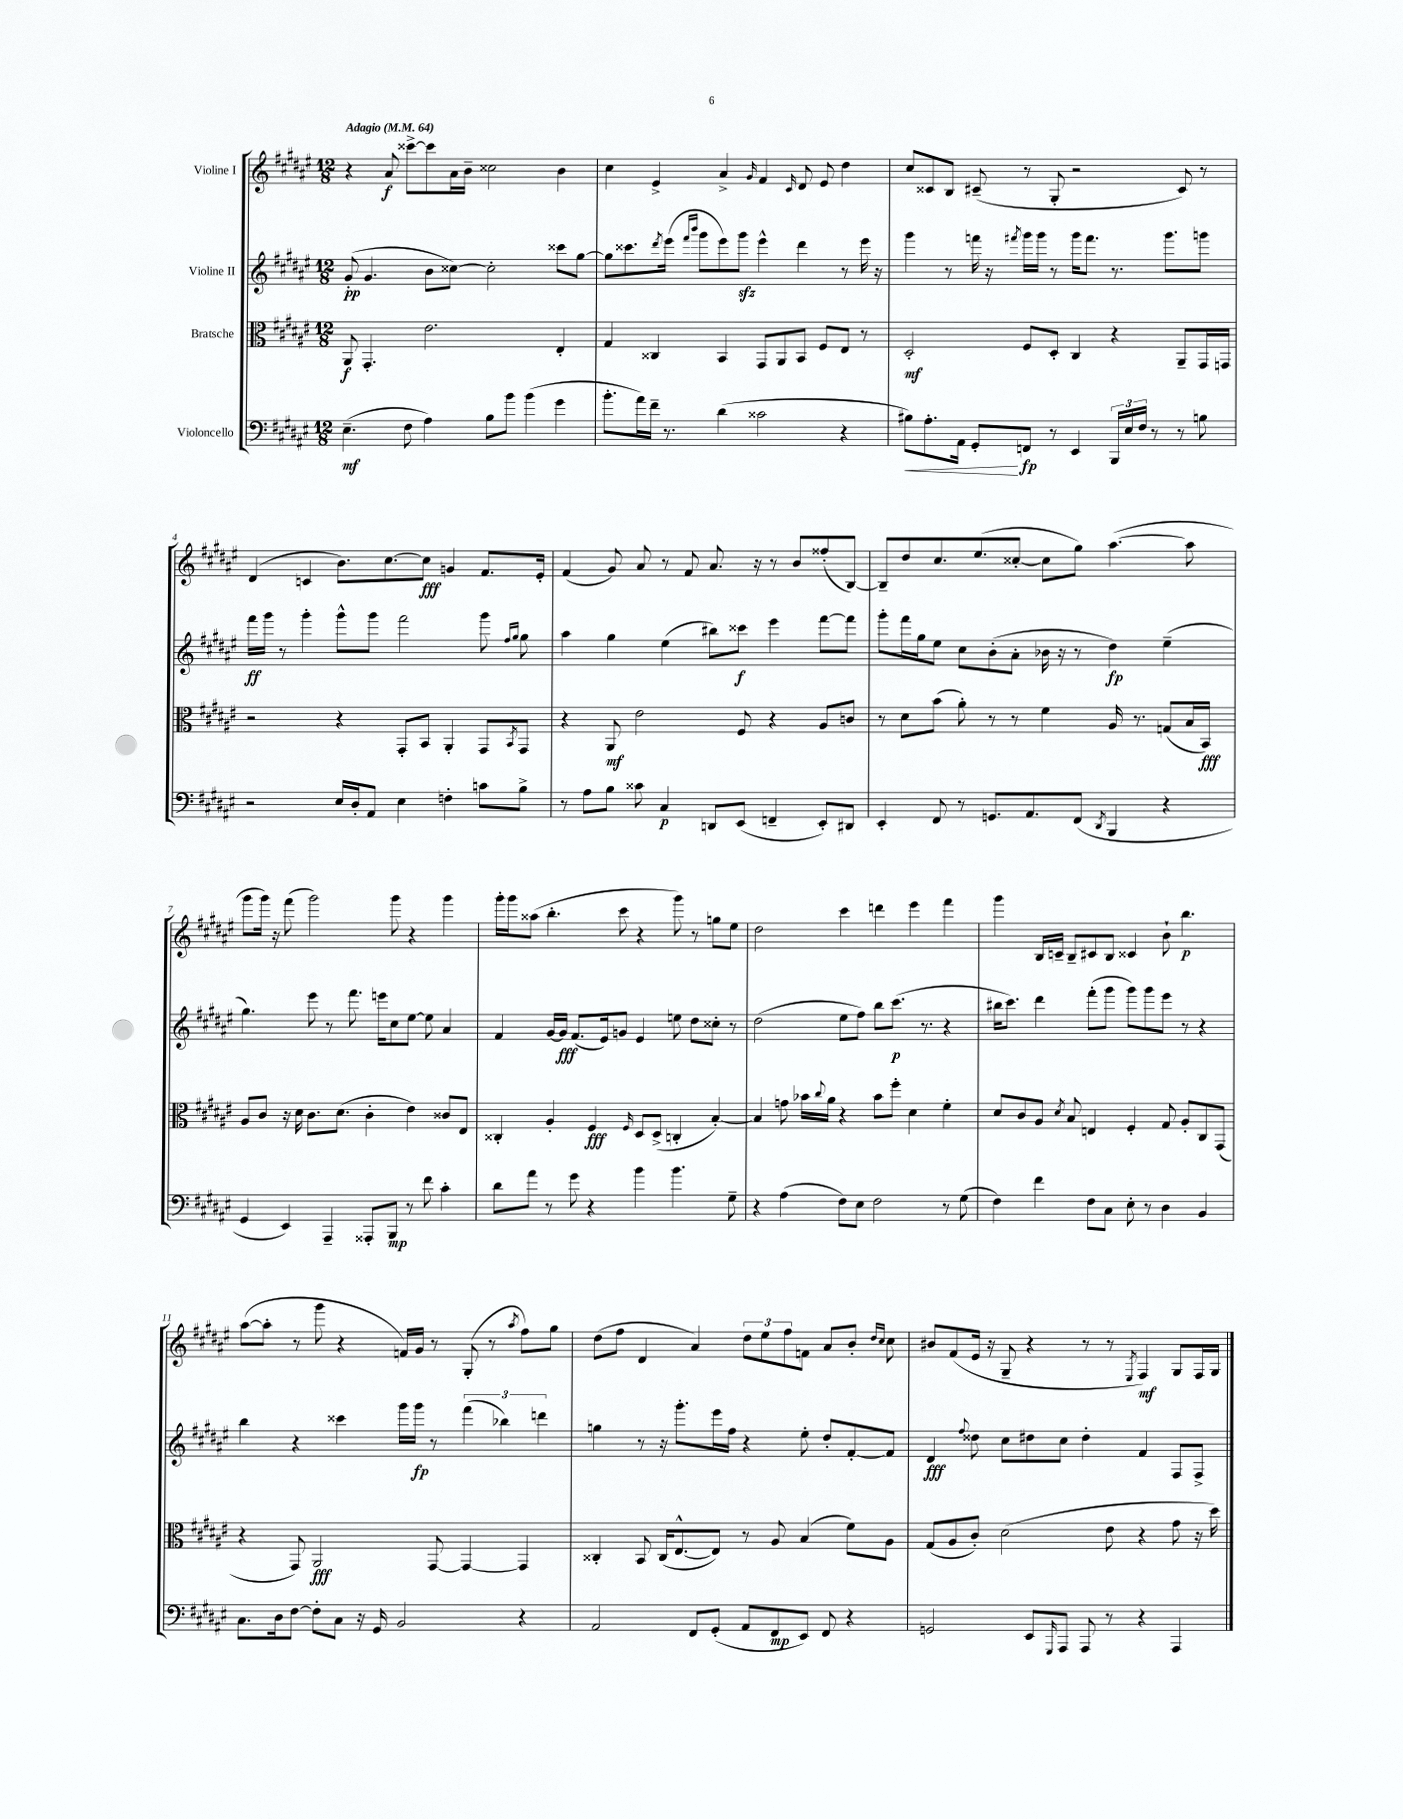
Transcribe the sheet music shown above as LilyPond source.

<<
\new StaffGroup <<
\new Staff = "s0" \with { instrumentName = "Violine I" } {
    \clef treble \key fis \major \numericTimeSignature \time 12/8 \tempo "Adagio" 4 = 64
    r4 ais'8\f cisis'''8~-> cisis'''8 ais'16 b'16-- cisis''2 b'4 |
    cis''4 eis'4-> ais'4-> \grace { gis'16 } fis'4 \grace { cis'16 } dis'8 eis'8 dis''4 |
    cis''8 cisis'8 b8 cis'8--( r8 gis8-. r2 cis'8) r8 |
    dis'4( c'4 b'8.) cis''8.~ cis''8\fff g'4 fis'8. eis'16-. |
    fis'4( gis'8) ais'8 r8 fis'8 ais'8. r16 r8 b'8 fisis''8-.( b8~) |
    b8-- dis''8 cis''8. eis''8.( cisis''8~-. cisis''8 gis''8) ais''4.~( ais''8 |
    gis'''8 gis'''16) r16 fis'''8( gis'''2) gis'''8 r4 gis'''4 |
    gis'''16-. gis'''16 aisis''8( b''4.-. cis'''8 r4 gis'''8) r8 g''8 eis''8 |
    dis''2 cis'''4 d'''4 eis'''4 fis'''4 |
    gis'''4 b16 c'16-- b8-- cis'8 b8 cisis'4 b'8-! b''4.\p |
    ais''8~( ais''8-. r8 gis'''8 r4 f'16) gis'16 r8 gis8-.( r8 \acciaccatura { ais''8 } fis''8) gis''8 |
    dis''8( fis''8 dis'4 ais'4) \tuplet 3/2 { dis''8 eis''8 fis''8 } f'8 ais'8 b'8-. \grace { dis''16 cis''16 } cis''8 |
    bis'8 fis'8( eis'16 r16 gis8-- r4 r8 r8 \acciaccatura { eis8 } fis4\mf) gis8 fis16 gis16 \bar "|." |
}
\new Staff = "s1" \with { instrumentName = "Violine II" } {
    \clef treble \key fis \major \numericTimeSignature \time 12/8
    gis'8-.\pp( gis'4. b'8 cisis''8~) cisis''2-. cisis'''8 gis''8~ |
    gis''8 cisis'''8. \acciaccatura { dis'''8 } eis'''16( \grace { fis'''16 b'''16 } gis'''8 eis'''8) gis'''8\sfz eis'''4-^ dis'''4 r8 eis'''16 r16 |
    gis'''4 r8 f'''16 r16 \acciaccatura { fis'''8 } gis'''16 gis'''16 r8 gis'''16 fis'''8. r8. gis'''8. g'''8 |
    fis'''16\ff gis'''16 r8 gis'''4-. gis'''8-^ gis'''8 fis'''2 gis'''8 \grace { fis''16 gis''16 } gis''8 |
    ais''4 gis''4 eis''4( bis''8) cisis'''8\f eis'''4 fis'''8~ fis'''8 |
    gis'''8-. fis'''16 gis''16 eis''8 cis''8 b'8-.( ais'8-. bes'16 r16 r8 dis''4\fp) eis''4--( |
    gis''4.) eis'''8 r8 fis'''8. e'''16 cis''8 eis''8~ eis''8 ais'4 |
    fis'4 gis'16~ gis'16\fff fis'8.( eis'16) g'8 eis'4 e''8 dis''8 cisis''8-. r8 |
    dis''2( eis''8 fis''8) b''8 cis'''8.\p( r8. r4 |
    bis''16 cis'''8.) dis'''4 fis'''8-.( gis'''8 gis'''8) gis'''8 eis'''8 r8 r4 |
    b''4 r4 cisis'''4 gis'''16 gis'''16\fp r8 \tuplet 3/2 { fis'''4( bes''4) d'''4 } |
    g''4 r8 r16 gis'''8.-. eis'''16 fis''16 r4 eis''8-. dis''8-. fis'8~-. fis'8 |
    dis'4\fff \appoggiatura { fis''8 } disis''8 cis''8 dis''8 cis''8 dis''4-. fis'4 fis8 fis8-> \bar "|." |
}
\new Staff = "s2" \with { instrumentName = "Bratsche" } {
    \clef alto \key fis \major \numericTimeSignature \time 12/8
    ais,8\f gis,4.-. eis'2. eis4-. |
    gis4 cisis4 b,4 gis,8 ais,8 b,8 fis8 eis8 r8 |
    dis2-.\mf fis8 dis8-. cis4 r4 ais,8-- gis,16 g,16 |
    r2 r4 gis,8-. b,8 ais,4-. gis,8 \acciaccatura { b,8 } gis,8 |
    r4 ais,8\mf eis'2 fis8 r4 ais8 c'8 |
    r8 dis'8 b'8( ais'8-.) r8 r8 fis'4 ais16 r8. g8( b16 b,16\fff) |
    ais8 cis'8 r16 dis'16 cis'8. dis'8.( cis'4-. eis'4) cisis'8 eis8 |
    cisis4-. ais4-. fis4\fff \grace { fis16 } dis8 dis8->( c4-. b4~-.) |
    b4 g'8 bes'16 \appoggiatura { cis''8 } ais'16 r4 bes'8 fis''8-. dis'4 fis'4-. |
    dis'8 cis'8 ais8 \acciaccatura { dis'8 } b8 e4 fis4-. gis8 ais8-. cis8 gis,8( |
    r4 gis,8) ais,2\fff gis,8~ gis,4~ gis,4 |
    cisis4-. b,8 cisis16( eis8.~-^ eis8) r8 ais8 b4( fis'8) ais8 |
    gis8( ais8 cis'8-.) dis'2( eis'8 r4 gis'8 r16 dis''16) \bar "|." |
}
\new Staff = "s3" \with { instrumentName = "Violoncello" } {
    \clef bass \key fis \major \numericTimeSignature \time 12/8
    eis4.--\mf( fis8 ais4) b8 b'8 b'4( gis'4 |
    b'8.-. ais'16) fis'16-- r8. dis'4( cisis'2 r4 |
    bis8\<) ais8.-. ais,16 gis,8-.\! f,8\fp r8 eis,4 \tuplet 3/2 { b,,16 eis16 fis16 } r8 r8 b8 |
    r2 eis16 dis16-. ais,8 eis4 f4-. c'8 b8-> |
    r8 ais8 b8 cisis'8 cis4\p d,8 eis,8( f,4-- eis,8-.) dis,8 |
    eis,4-. fis,8 r8 g,8. ais,8. fis,8( \acciaccatura { dis,8 } b,,4 r4 |
    gis,4 eis,4) ais,,4-- aisis,,8-. b,,8\mp r8 fis'8 cis'4-. |
    dis'8 ais'8 r8 gis'8 r4 b'4 b'4. gis8-- |
    r4 ais4( fis8) eis8 fis2 r8 gis8( |
    fis4) fis'4 fis8 cis8 eis8-. r8 dis4 b,4 |
    cis8. dis16 fis8~ fis8-. cis8 r16 gis,16 b,2 r4 |
    ais,2 fis,8 gis,8-.( ais,8 fis,8\mp eis,8) fis,8 r4 |
    g,2 eis,8 \grace { gis,,16 } ais,,8 ais,,8 r8 r4 ais,,4 \bar "|." |
}
>>
>>
